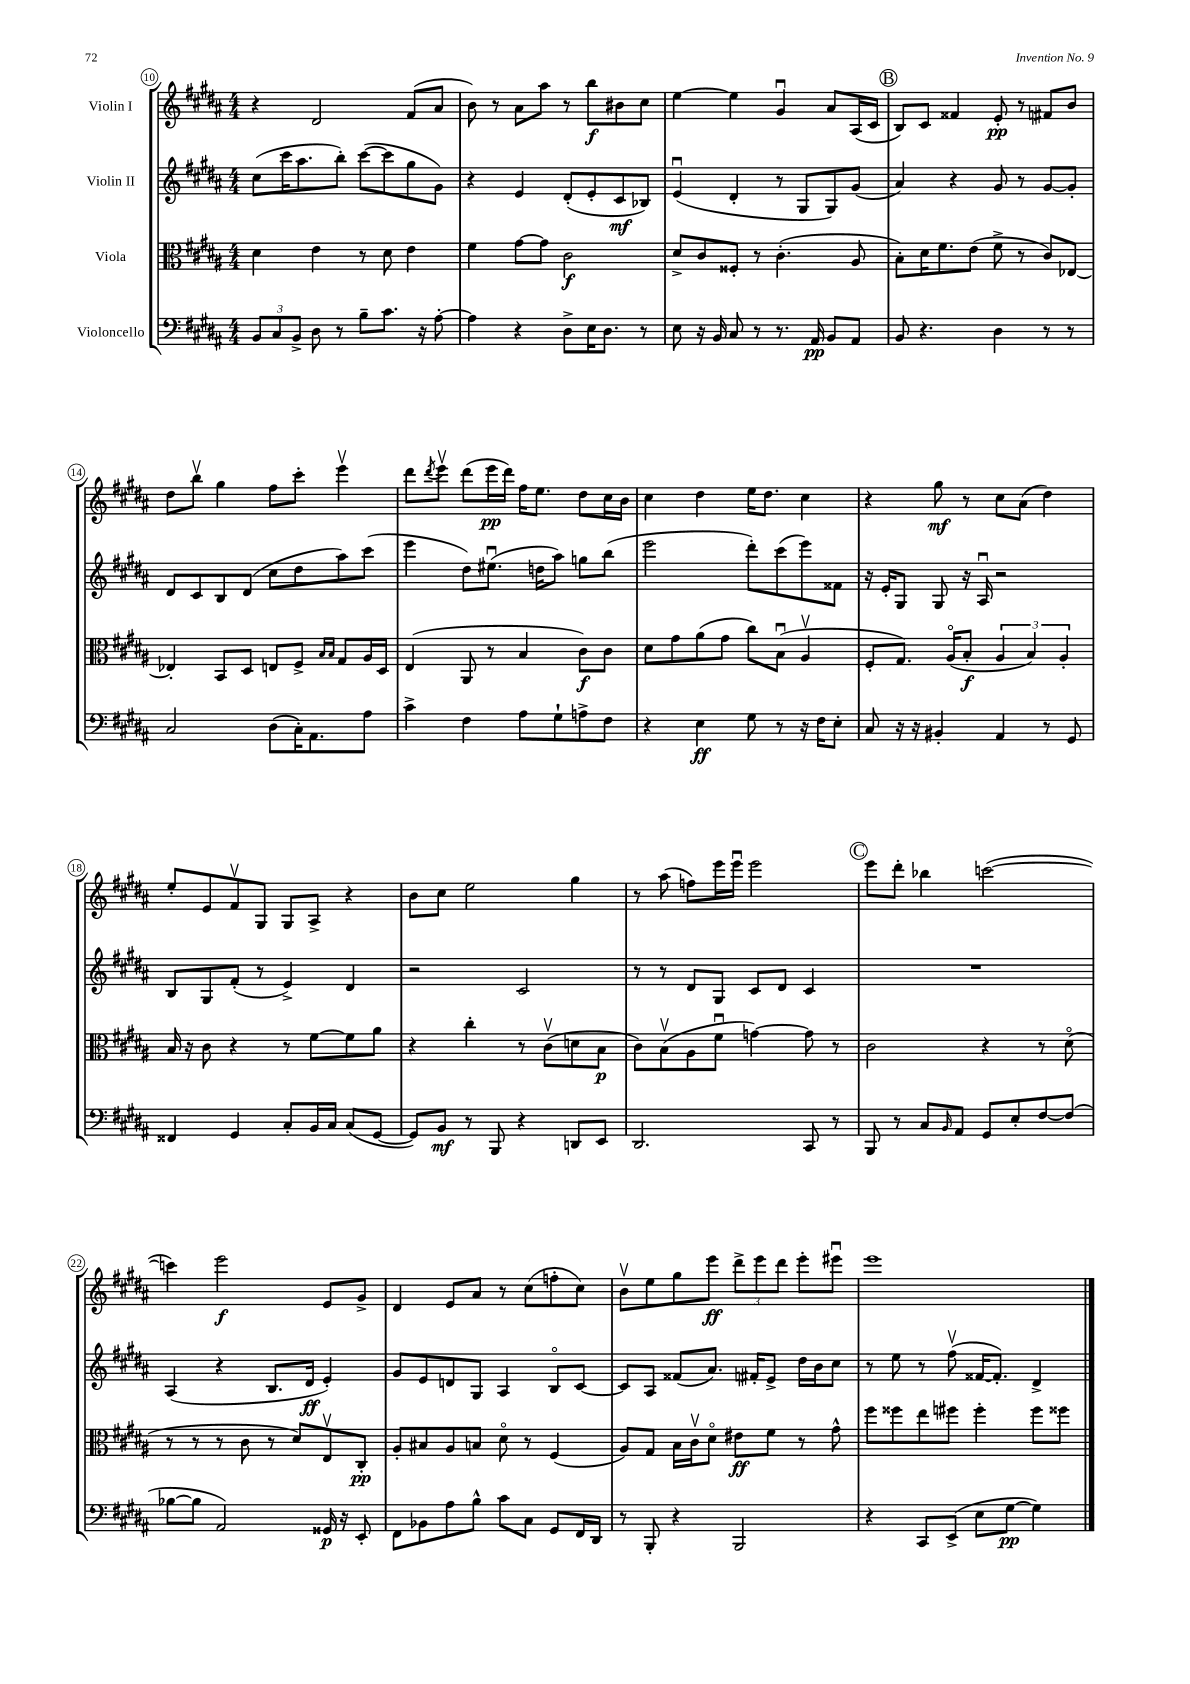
<<
\new StaffGroup <<
\new Staff = "s0" \with { instrumentName = "Violin I" } {
    \clef treble \key b \major \numericTimeSignature \time 4/4
    r4 dis'2 fis'8( ais'8 |
    b'8) r8 ais'8 ais''8 r8 b''8\f bis'8 cis''8 |
    e''4~ e''4 gis'4\downbow ais'8 ais16( cis'16 |
    \mark \markup { \circle "B" } b8) cis'8 fisis'4 e'8-.\pp r8 fis'8 b'8 |
    dis''8 b''8\upbow gis''4 fis''8 cis'''8-. e'''4\upbow |
    dis'''8 \acciaccatura { dis'''8 } e'''8\upbow dis'''8( e'''16\pp dis'''16) fis''16 e''8. dis''8 cis''16 b'16 |
    cis''4 dis''4 e''16 dis''8. cis''4 |
    r4 gis''8\mf r8 cis''8 ais'8( dis''4) |
    e''8-. e'8 fis'8\upbow gis8 gis8 ais8-> r4 |
    b'8 cis''8 e''2 gis''4 |
    r8 ais''8( f''8) e'''16 e'''16\downbow e'''2 |
    \mark \markup { \circle "C" } e'''8 dis'''8-. bes''4 c'''2~( |
    c'''4) e'''2\f e'8 gis'8-> |
    dis'4 e'8 ais'8 r8 cis''8( f''8-. cis''8) |
    b'8\upbow e''8 gis''8 e'''8\ff \tuplet 3/2 { dis'''8-> e'''8 dis'''8 } e'''8-. eis'''8\downbow |
    e'''1 \bar "|." |
}
\new Staff = "s1" \with { instrumentName = "Violin II" } {
    \clef treble \key b \major \numericTimeSignature \time 4/4
    cis''8( cis'''16 ais''8. b''8-.) cis'''8~( cis'''8 gis''8 gis'8) |
    r4 e'4 dis'8-.( e'8-. cis'8\mf bes8) |
    e'4\downbow( dis'4-. r8 gis8 gis8) gis'8( |
    \mark \markup { \circle "B" } ais'4) r4 gis'8 r8 gis'8~ gis'8-. |
    dis'8 cis'8 b8 dis'8( cis''8 dis''8 ais''8) cis'''8( |
    e'''4 dis''8) eis''8.\downbow( d''16 ais''8) g''8 b''8( |
    e'''2 dis'''8-.) cis'''8( e'''8) fisis'8 |
    r16 e'16-. gis8 gis8 r16 ais16\downbow r2 |
    b8 gis8 fis'8-.( r8 e'4->) dis'4 |
    r2 cis'2 |
    r8 r8 dis'8 gis8 cis'8 dis'8 cis'4 |
    \mark \markup { \circle "C" } R1 |
    ais4( r4 b8. dis'16\ff e'4-.) |
    gis'8 e'8 d'8 gis8 ais4 b8\flageolet cis'8~ |
    cis'8 ais8 fisis'8( ais'8.) fis'16-. e'8-> dis''16 b'16 cis''8 |
    r8 e''8 r8 fis''8\upbow( fisis'16~ fisis'8.-.) dis'4-> \bar "|." |
}
\new Staff = "s2" \with { instrumentName = "Viola" } {
    \clef alto \key b \major \numericTimeSignature \time 4/4
    dis'4 e'4 r8 dis'8 e'4 |
    fis'4 gis'8~ gis'8 cis'2\f |
    dis'8-> cis'8 fisis8-. r8 cis'4.-.( ais8 |
    \mark \markup { \circle "B" } b8-.) dis'16 fis'8. e'8( fis'8-> r8 cis'8) ees8~ |
    ees4-. b,8 dis8 e8 fis8-> \grace { b16 b16 } gis8 ais16 dis16 |
    e4( ais,8 r8 b4 cis'8\f) cis'8 |
    dis'8 gis'8 ais'8( gis'8 cis''8) b8\downbow( ais4\upbow |
    fis8-. gis8.) ais16\flageolet( b8-.\f \tuplet 3/2 { ais4 b4) ais4-. } |
    b16 r16 cis'8 r4 r8 fis'8~ fis'8 ais'8 |
    r4 cis''4-. r8 cis'8\upbow( d'8 b8\p |
    cis'8) b8\upbow( ais8 fis'8\downbow g'4~) g'8 r8 |
    \mark \markup { \circle "C" } cis'2 r4 r8 dis'8\flageolet( |
    r8 r8 r8 cis'8 r8 dis'8) e8\upbow cis8-.\pp |
    ais8-. bis8 ais8 b8 dis'8\flageolet r8 fis4( |
    ais8) gis8 b16 cis'16\upbow dis'8\flageolet eis'8\ff fis'8 r8 gis'8-^ |
    fis''8 fisis''8 e''8 fis''8 fis''4-. fis''8 fisis''8 \bar "|." |
}
\new Staff = "s3" \with { instrumentName = "Violoncello" } {
    \clef bass \key b \major \numericTimeSignature \time 4/4
    \tuplet 3/2 { b,8 cis8 b,8-> } dis8 r8 b8-- cis'8. r16 ais8~-. |
    ais4 r4 dis8-> e16 dis8. r8 |
    e8 r16 b,16 cis8 r8 r8. ais,16\pp b,8 ais,8 |
    \mark \markup { \circle "B" } b,8 r4. dis4 r8 r8 |
    cis2 dis8( cis16-.) ais,8. ais8 |
    cis'4-> fis4 ais8 gis8-! a8-> fis8 |
    r4 e4\ff gis8 r8 r16 fis16 e8-. |
    cis8 r16 r16 bis,4-. ais,4 r8 gis,8 |
    fisis,4 gis,4 cis8-. b,16 cis16 cis8( gis,8~ |
    gis,8) b,8\mf r8 b,,8 r4 d,8 e,8 |
    dis,2. cis,8 r8 |
    \mark \markup { \circle "C" } b,,8 r8 cis8 \grace { b,16 } ais,8 gis,8 e8-. fis8~ fis8( |
    bes8~ bes8 ais,2) gisis,16\p r16 e,8-. |
    fis,8 bes,8 ais8 b8-^ cis'8 cis8 gis,8 fis,16 dis,16 |
    r8 b,,8-. r4 b,,2 |
    r4 cis,8 e,8->( e8 gis8~\pp gis4) \bar "|." |
}
>>
>>
\layout { \context { \Score currentBarNumber = #10 \override BarNumber.stencil = #(make-stencil-circler 0.1 0.3 ly:text-interface::print) } }
